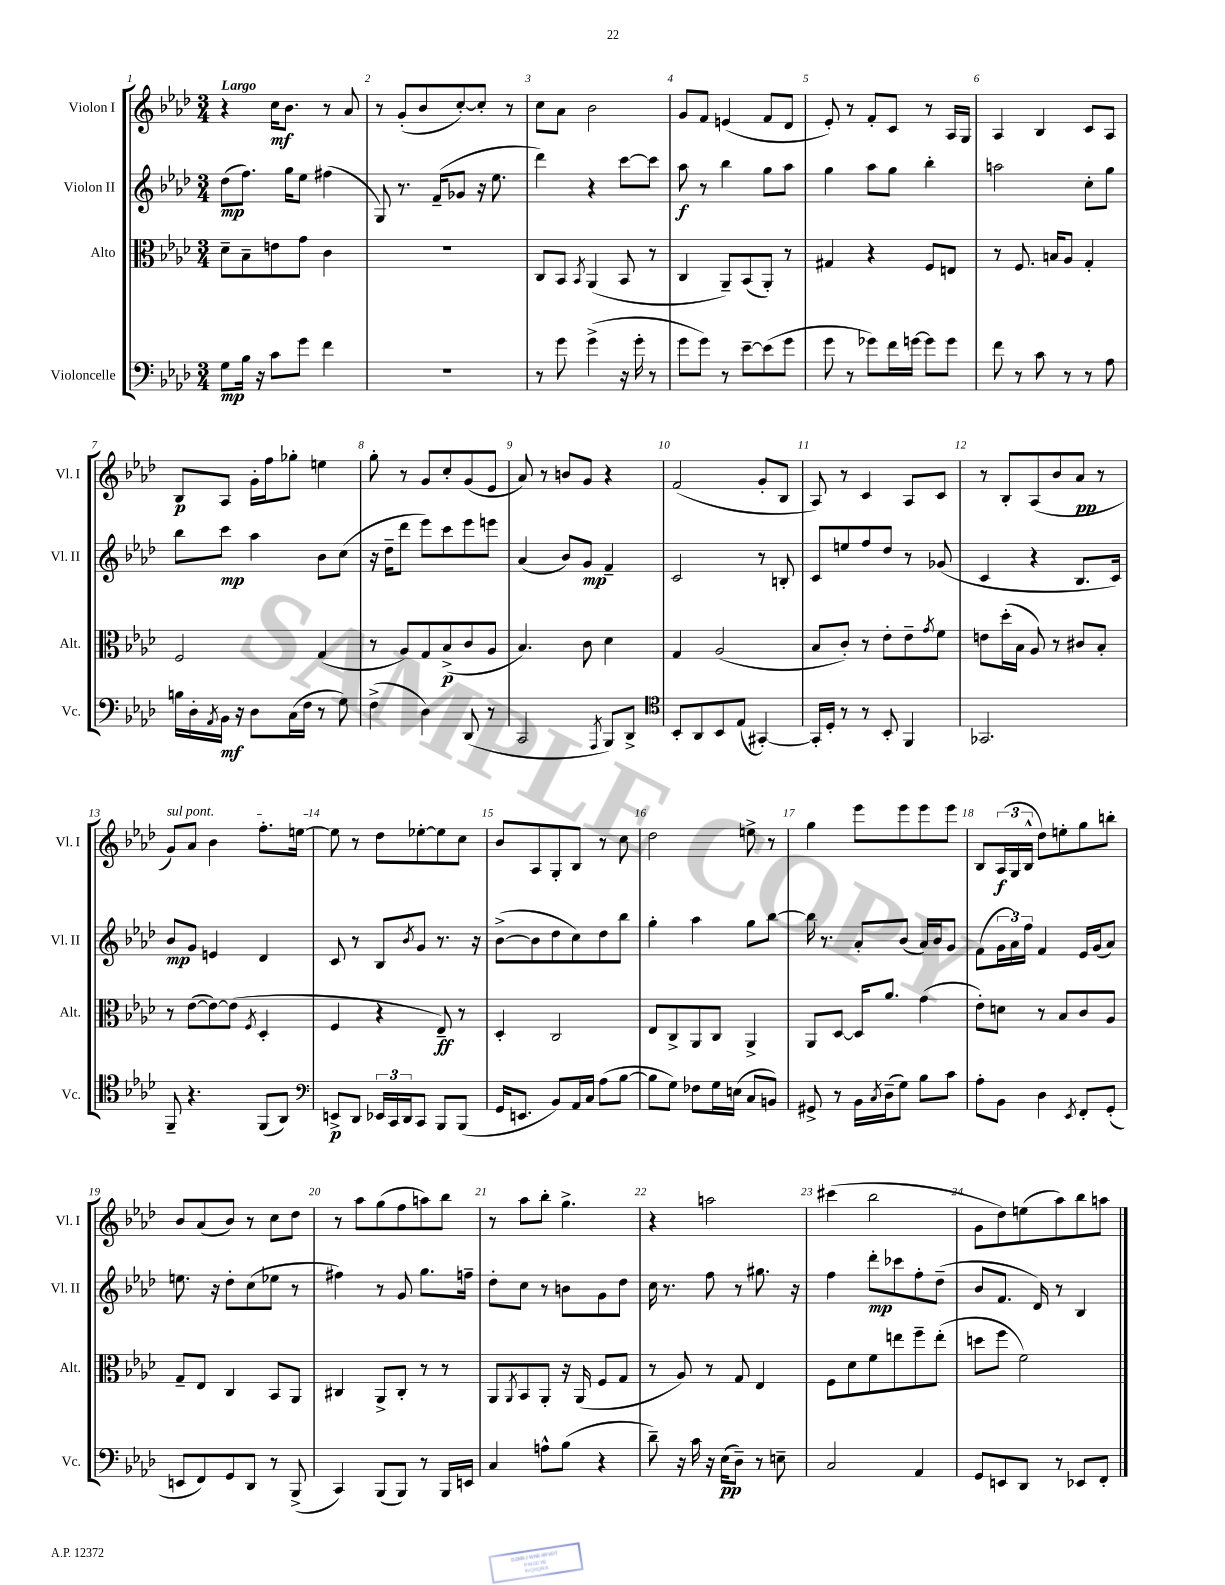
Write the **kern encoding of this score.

**kern	**kern	**kern	**kern
*staff4	*staff3	*staff2	*staff1
*clefF4	*clefC3	*clefG2	*clefG2
*k[b-e-a-d-]	*k[b-e-a-d-]	*k[b-e-a-d-]	*k[b-e-a-d-]
*M3/4	*M3/4	*M3/4	*M3/4
8G	8d-~	(8dd-	4r
16B-	8B-~	8.ff)	.
16r	.	.	.
8c	8e	.	16cc
.	.	16gg	8.b-
8g	8g	8ee-	.
4f	4c	(4ff#	8r
.	.	.	8a-
=	=	=	=
2.r	2.r	8G)	8r
.	.	8.r	(8g'
.	.	.	8b-
.	.	(16f~	.
.	.	8g-	[8cc')
.	.	16r	8cc']
.	.	8.ee-	.
.	.	.	8r
=	=	=	=
8r	8C	4ddd-)	8cc
8g	8BB-	.	8a-
.	8qBB-	.	.
(4g^	(4AA-	4r	2b-
16r	8BB-	[8ccc	.
16g'	.	.	.
8r	8r	8ccc]	.
=	=	=	=
8g	4C	8aa-	8g
8g)	.	8r	8f
8r	8AA-~)	4bb-	(4e
[8e-~	(8BB-	.	.
(8e-]	8AA-')	8gg	8f
8g	8r	8aa-	8d-
=	=	=	=
8g	4G#	4gg	8e-')
8r	.	.	8r
8g-)	4r	8aa-	8f'
16f	.	8gg	8c
[16g	.	.	.
8g]	8F	4bb-'	8r
8g	8E	.	16A-
.	.	.	16G
=	=	=	=
8f	8r	2aa	4A-
8r	8.F	.	.
8c	.	.	4B-
.	16B	.	.
8r	8A-	.	.
8r	4G'	8cc'	8c
8A-	.	8gg	8A-
=	=	=	=
16B	2F	8bb-	8B-
16D-'	.	.	.
8qAA-	.	.	.
16BB-	.	8ccc	8A-
16r	.	.	.
8D-	.	4aa-	16g'
.	.	.	16ff
(16C	.	.	8gg-'
16F	.	.	.
8r	(4G	8b-	4ee
8G)	.	(8cc	.
=	=	=	=
(4F^	8r	16r	8gg'
.	.	16dd-~	.
.	8A-)	8ddd-	8r
4D-)	8G	8eee-)	8g
.	(8B-^	8ccc	8cc'
(8DD-	8c	8eee-	(8g
8r	8A-	8eee	8e-
=	=	=	=
2CC	4.B-)	(4a-	8a-)
.	.	.	8r
.	.	8b-)	8b
.	8c	8g	8g
8qAAA-	.	.	.
8BBB-)	4d-	4f~	4r
8DD-^	.	.	.
=	=	=	=
*clefC4	*	*	*
8BB-'	4G	2c	(2f
8AA-	.	.	.
8BB-	(2A-	.	.
(8E-	.	.	.
[4GG#')	.	8r	8g'
.	.	8B'	8B-
=	=	=	=
16GG#']	8B-	8c	8A-)
16D-'	.	.	.
8r	8c')	8ee	8r
8r	8r	8ff	4c
8BB-'	8e-'	8dd-	.
4FF	8e-~	8r	8A-
.	8qg	.	.
.	8f	(8g-	8c
=	=	=	=
2.GG-	8e	4c	8r
.	(16dd-'	.	8B-'
.	16B-	.	.
.	8A-)	4r	(8A-
.	8r	.	8b-
.	8c#	8.B-	8a-
.	8B-'	.	8r
.	.	16c)	.
=	=	=	=
8FF~	8r	8b-	8g)
4.r	([8e-	8g	8a-
.	8e-_)	4e	4b-
.	(8e-]	.	.
.	8qF	.	.
(8FF	4D-'	4d-	8.ff'
8AA-)	.	.	.
.	.	.	[16ee
=	=	=	=
*clefF4	*	*	*
8EE^	4F	8c	8ee]
8DD-	.	8r	8r
24EE-	4r	8B-	8dd-
24CC	.	.	.
24DD-	.	.	.
.	.	8qb-	.
8CC	.	8g	[8ee-'
8BBB-	8E-~)	8.r	8ee-]
(8BBB-	8r	.	8cc
.	.	16r	.
=	=	=	=
16GG	4D-'	([8b-^	8b-
8.EE	.	.	.
.	.	8b-]	8A-
8BB-)	2C	8dd-	8G'
16AA-	.	8cc)	8B-
16C	.	.	.
(8A-	.	8dd-	8r
[8B-	.	8bb-	8cc
=	=	=	=
8B-]	8E-	4gg'	2dd-
8G)	8C^	.	.
8F-	8AA-	4aa-	.
16G	8C	.	.
(16E	.	.	.
8C	4AA-^	8gg	8ee^
8BB)	.	[8bb-	8r
=	=	=	=
8GG#^	8AA-	16bb-]	4gg
.	.	8.r	.
8r	[8D-	.	.
16BB-	16D-]	8a-'	8eee-
8qC	.	.	.
(16D-~	8.a-	.	.
8G)	.	(8b-	8eee-
8B-	(4g	16a-)	8eee-
.	.	16b-	.
8c	.	8g	8eee-
=	=	=	=
8A-'	8e-')	(8f	8B-
8BB-	8d	24g	(24A-
.	.	24a-)	24G
.	.	24ff	24B-^^
4D-	8r	4f	8dd-)
.	8B-	.	8ee'
8qEE-	.	.	.
8FF'	8c	16e-	8gg
.	.	(16g	.
(8GG'	8A-	8a-)	8bb'
=	=	=	=
8EE	8G~	8.ee	8b-
8FF)	8E-	.	(8a-
.	.	16r	.
8GG	4C	8dd-'	8b-)
8DD-	.	(8cc	8r
8r	8BB-	8ee-	8cc
(8BBB-^	8AA-	8r	8dd-
=	=	=	=
4CC)	4C#	4ff#)	8r
.	.	.	8aa-
(8BBB-	8AA-^	8r	(8gg
8BBB-)	8C#'	8g	8ff
8r	8r	8.gg	8aa)
16BBB-	8r	.	8bb-
16EE	.	16ff~	.
=	=	=	=
4C	8AA-	8dd-'	8r
.	8qAA-	.	.
.	8BB-	8cc	8aa-
8A^^	8AA-'	8r	8bb-'
(8B-	16r	8b	4.gg^
.	(16AA-	.	.
4r	8F	8g	.
.	8G	8dd-	.
=	=	=	=
8d-~)	8r	16cc	4r
.	.	8.r	.
16r	8A-)	.	.
16c	.	.	.
16r	8r	8ff	2aa
(16E-	.	.	.
8D-~)	8G	8r	.
8r	4E-	8.gg#	.
8E~	.	.	.
.	.	16r	.
=	=	=	=
2C	8F	4ff	(4ccc#
.	8d-	.	.
.	8f	8ddd-'	2bb-
.	8ee	8ccc-	.
4AA-	8ff~	8ff'	.
.	(8ee'	(8dd-~	.
=	=	=	=
8GG	8dd	8b-	8g
8EE	8ff	8.f	8dd-)
8DD-	2f)	.	(8ee
.	.	16d-)	.
8r	.	8r	8aa-)
8EE-	.	4B-	8bb-
8FF'	.	.	8aa
==	==	==	==
*-	*-	*-	*-
